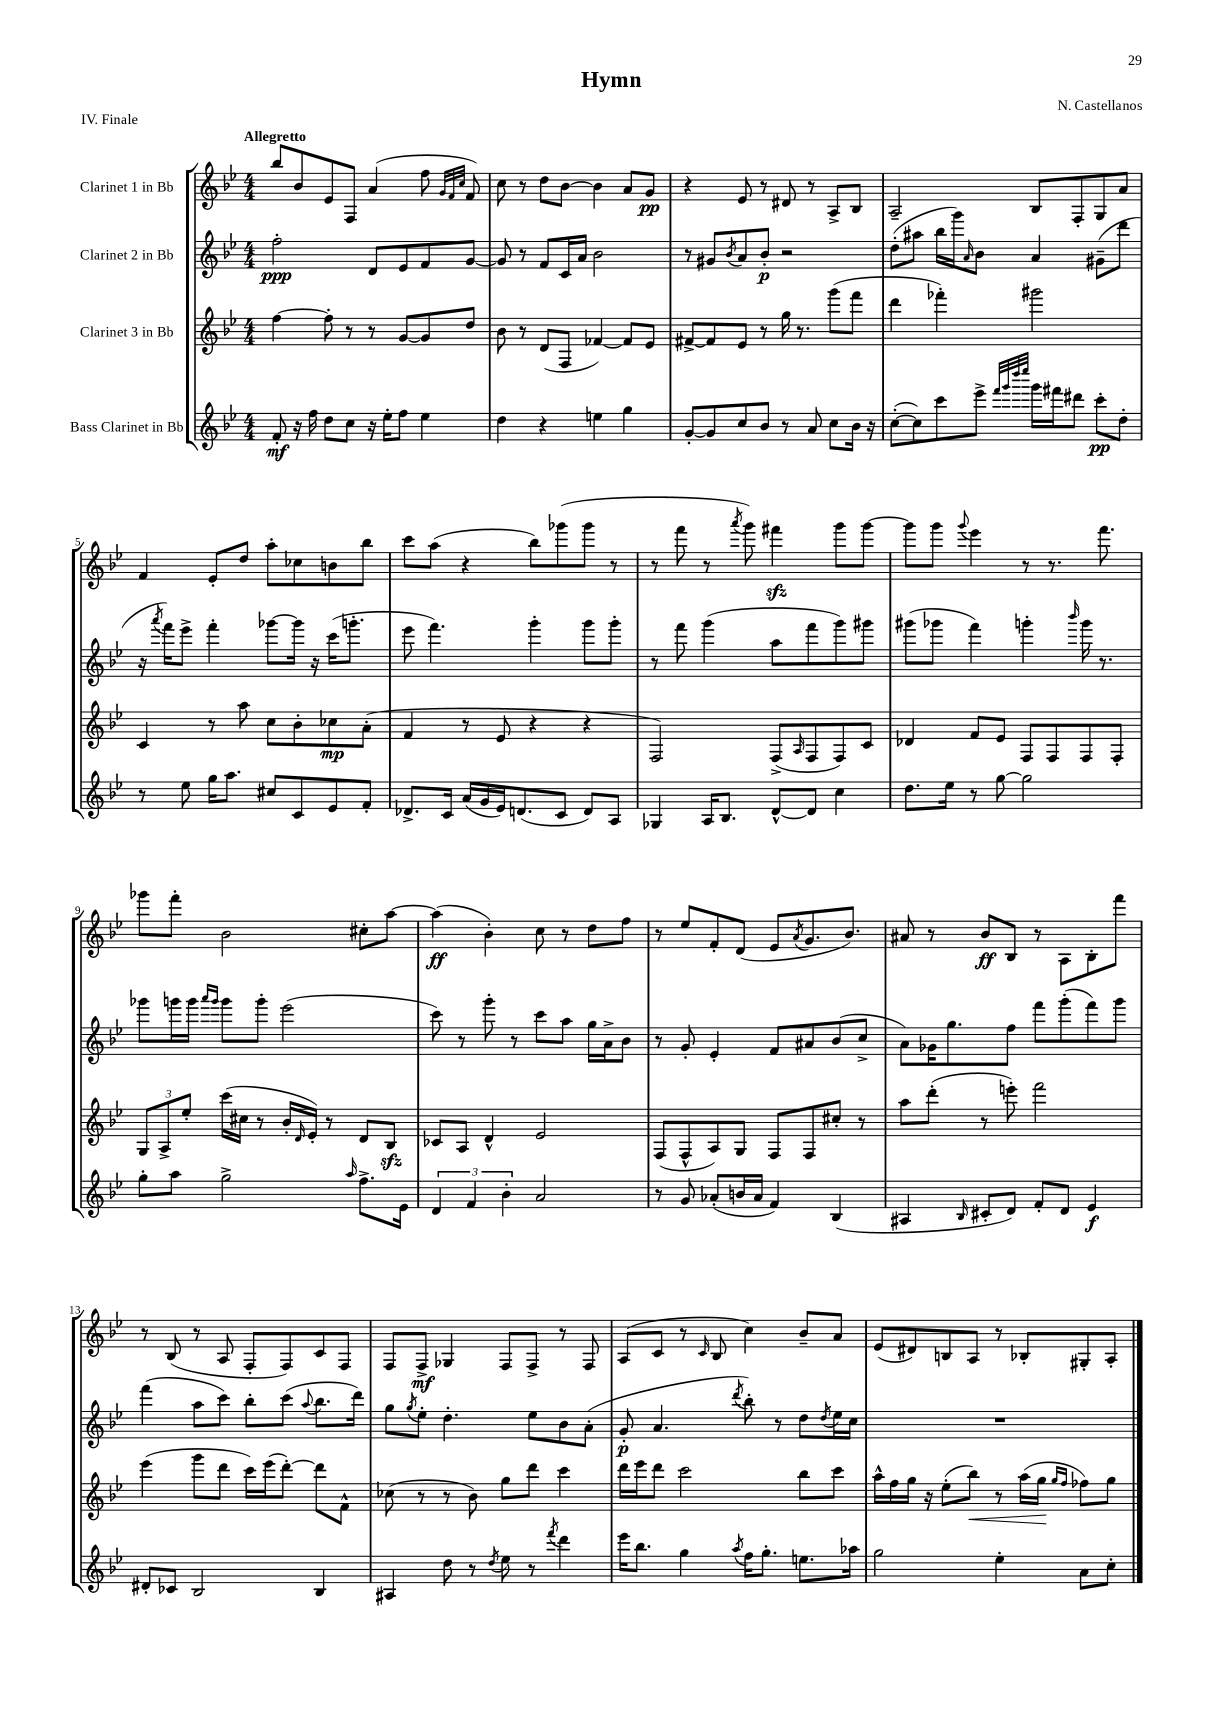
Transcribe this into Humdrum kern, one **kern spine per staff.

**kern	**kern	**kern	**kern
*staff4	*staff3	*staff2	*staff1
*clefG2	*clefG2	*clefG2	*clefG2
*k[b-e-]	*k[b-e-]	*k[b-e-]	*k[b-e-]
*M4/4	*M4/4	*M4/4	*M4/4
8f'/	[4ff\	2ff'\	8bb-/L
16r	.	.	8b-/
16ff\	.	.	.
8dd\L	8ff'\]	.	8e-/
8cc\J	8r	.	8F/J
16r	8r	8d/L	(4a/
16ee-'\LK	.	.	.
8ff\J	[8g/L	8e-/	.
4ee-\	8g/]	8f/	8ff\
.	.	.	32qqg/LLL
.	.	.	32qqf/
.	.	.	32qqcc/JJJ
.	8dd/J	[8g/J	8f/)
=	=	=	=
4dd\	8b-\	8g/]	8cc\
.	8r	8r	8r
4r	(8d/L	8f/L	8dd\L
.	8F/J	16c/L	[8b-\J
.	.	16a/JJ	.
4ee\	[4f-/)	2b-\	4b-\]
4gg\	8f-/]L	.	8a/L
.	8e-/J	.	8g/J
=	=	=	=
[8g'/L	[8f#^/L	8r	4r
8g/]	8f#/]	8g#/L	.
.	.	8qb-/	.
8cc/	8e-/J	8a/	8e-/
8b-/J	8r	8b-'/J	8r
8r	16gg\	2r	8d#/
.	8.r	.	.
8a/	.	.	8r
8cc\L	(8ggg\L	.	8A^/L
16b-\Jk	8fff\J	.	8B-/J
16r	.	.	.
=	=	=	=
([8cc'\L	4ddd\	(8dd'\L	2A~/
8cc\])	.	8aa#\J	.
8ccc\	4fff-'\)	16bb-\LL	.
.	.	16ggg\J)	.
.	.	16qqa/	.
8eee-^\J	.	8b-\J	.
32qqfff/LLL	.	.	.
32qqggg/	.	.	.
32qqdddd/	.	.	.
32qqeeee-/JJJ	.	.	.
16ggg\LL	2ggg#\	4a/	8B-/L
16fff#\J	.	.	.
8ddd#\J	.	.	8F'/
8ccc'\L	.	(8g#~\L	8G/
8dd'\J	.	8ddd\J	8a/J
=	=	=	=
8r	4c/	16r	4f/
.	.	8qaaa/	.
.	.	16fff\LK)	.
8ee-\	.	8eee-^\J	.
16gg\LK	8r	4fff'\	8e-'/L
8.aa\J	.	.	.
.	8aa\	.	8dd/J
8cc#/L	8cc\L	[8ggg-\L	8aa'\L
8c/	8b-'\	16ggg-\]Jk	8cc-\
.	.	16r	.
8e-/	8cc-\	(16ccc\LK	8b\
.	.	8.ggg'\J	.
8f'/J	(8a'\J	.	8bb-\J
=	=	=	=
8.d-^/L	4f/	8eee-\	8ccc\L
.	.	4.fff\)	(8aa\J
16c/Jk	.	.	.
(16a/LL	8r	.	4r
16g/	.	.	.
16e-/J)	8e-/	.	.
(8.d/	.	.	.
.	4r	4ggg'\	8bb-\L)
8c/J	.	.	(8ggg-\
8d/L)	4r	8ggg\L	8ggg-\J
8A/J	.	8ggg'\J	8r
=	=	=	=
4G-/	2F/)	8r	8r
.	.	8fff\	8fff\
16A/LK	.	(4ggg\	8r
8.B-/J	.	.	.
.	.	.	8qaaa/
.	.	.	8ggg\)
[8d^^/L	(8F^/L	8aa\L	4fff#\
.	16qqA/	.	.
8d/]J	8F/	8fff\	.
4cc\	8F/)	8ggg\)	8ggg\L
.	8c/J	8ggg#\J	[8ggg\J
=	=	=	=
8.dd\L	4d-/	(8ggg#\L	8ggg\]L
.	.	8ggg-\J	8ggg\J
16ee-\Jk	.	.	.
.	.	.	8qqggg/
8r	8f/L	4fff\)	4eee-\
[8gg\	8e-/J	.	.
2gg\]	8F/L	4ggg'\	8r
.	8F/	.	8.r
.	.	16qqbbb-/	.
.	8F/	16ggg\	.
.	.	8.r	8.fff\
.	8F'/J	.	.
=	=	=	=
8gg'\L	12G/L	8ggg-\L	8ggg-\L
.	12A^/	.	.
8aa\J	.	16ggg\L	8fff'\J
.	12ee-'/J	.	.
.	.	16ggg\JJ	.
.	.	16qqaaa/LL	.
.	.	16qqggg/JJ	.
2gg^\	(16ccc\LL	8ggg\L	2b-\
.	16cc#\JJ	.	.
.	8r	8ggg'\J	.
.	16b-'/LL	(2eee-\	.
.	16qqd/	.	.
.	16e-'/JJ)	.	.
.	8r	.	.
16qqaa/	.	.	.
8.ff^\L	8d/L	.	8cc#'\L
.	8B-/J	.	[8aa\J
16e-\Jk	.	.	.
=	=	=	=
6d/	8c-/L	8ccc\)	(4aa\]
.	8A/J	8r	.
6f/	.	.	.
.	4d^^/	8ggg'\	4b-'\)
6b-'\	.	.	.
.	.	8r	.
2a/	2e-/	8ccc\L	8cc\
.	.	8aa\J	8r
.	.	16gg\LL	8dd\L
.	.	16a^\J	.
.	.	8b-\J	8ff\J
=	=	=	=
8r	(8F/L	8r	8r
8g/	8F^^/	8g'/	8ee-/L
(8a-'/L	8A/)	4e-'/	8f'/
16b/L	8G/J	.	(8d/J
16a-/JJ	.	.	.
4f/)	8F/L	8f/L	8e-/L
.	.	.	8qa/
.	8F/	8a#/	8.g/
(4B-/	8cc#'/J	(8b-/	.
.	.	.	8.b-/J)
.	8r	8cc^/J	.
=	=	=	=
4A#/	8aa\L	8a\L)	8a#/
.	(8ddd'\J	16g-\K	8r
.	.	8.gg\	.
16qqB-/	.	.	.
8c#'/L	8r	.	8b-/L
8d/J)	8eee'\)	8ff\J	8B-/J
8f'/L	2fff\	8fff\L	8r
8d/J	.	(8ggg'\	8A\L
4e-/	.	8fff\)	8B-'\
.	.	8ggg\J	8fff\J
=	=	=	=
8d#'/L	(4eee-\	(4fff\	8r
8c-/J	.	.	(8B-/
2B-/	8ggg\L	8aa\L	8r
.	8ddd\J	8ccc\J)	8A/
.	16ccc\LL)	8bb-'\L	8F'/L
.	(16eee-\J	.	.
.	[8ddd'\J)	(8ccc\J	8F/)
.	.	8qqaa/	.
4B-/	8ddd\]L	8.bb-\L	8c/
.	8f^^\J	.	8F/J
.	.	16ddd\Jk)	.
=	=	=	=
4A#/	(8cc-\	8gg\L	8F/L
.	.	8qgg/	.
.	8r	8ee-'\J	8F^/J
8dd\	8r	4.dd'\	4G-/
8r	8b-\)	.	.
8qdd/	.	.	.
8ee-\	8gg\L	.	8F/L
8r	8ddd\J	8ee-\L	8F^/J
8qfff/	.	.	.
4ddd\	4ccc\	8b-\	8r
.	.	(8a'\J	8F/
=	=	=	=
16eee-\LK	16ddd\LL	8g'/	(8A/L
8.bb-\J	16eee-\J	.	.
.	8ddd\J	4.a/	8c/J
4gg\	2ccc\	.	8r
.	.	.	16qqc/
.	.	.	8B-/
8qaa/	.	8qddd/	.
16ff\LK	.	8bb-'\)	4cc\)
8.gg'\J	.	.	.
.	.	8r	.
8.ee\L	8bb-\L	8dd\L	8b-~/L
.	.	8qdd/	.
.	8ccc\J	16ee-\L	8a/J
16aa-\Jk	.	16cc\JJ	.
=	=	=	=
2gg\	16aa^^\LL	1r	(8e-/L
.	16ff\	.	.
.	16gg\JJ	.	8d#/)
.	16r	.	.
.	(8ee-'\L	.	8B/
.	8bb-\J)	.	8A/J
4ee-'\	8r	.	8r
.	(16aa\LL	.	8B-'/L
.	16gg\JJ	.	.
.	16qqgg/LL	.	.
.	16qqff/JJ	.	.
8a\L	8ff-\L)	.	8G#'/
8cc'\J	8gg\J	.	8A'/J
==	==	==	==
*-	*-	*-	*-
